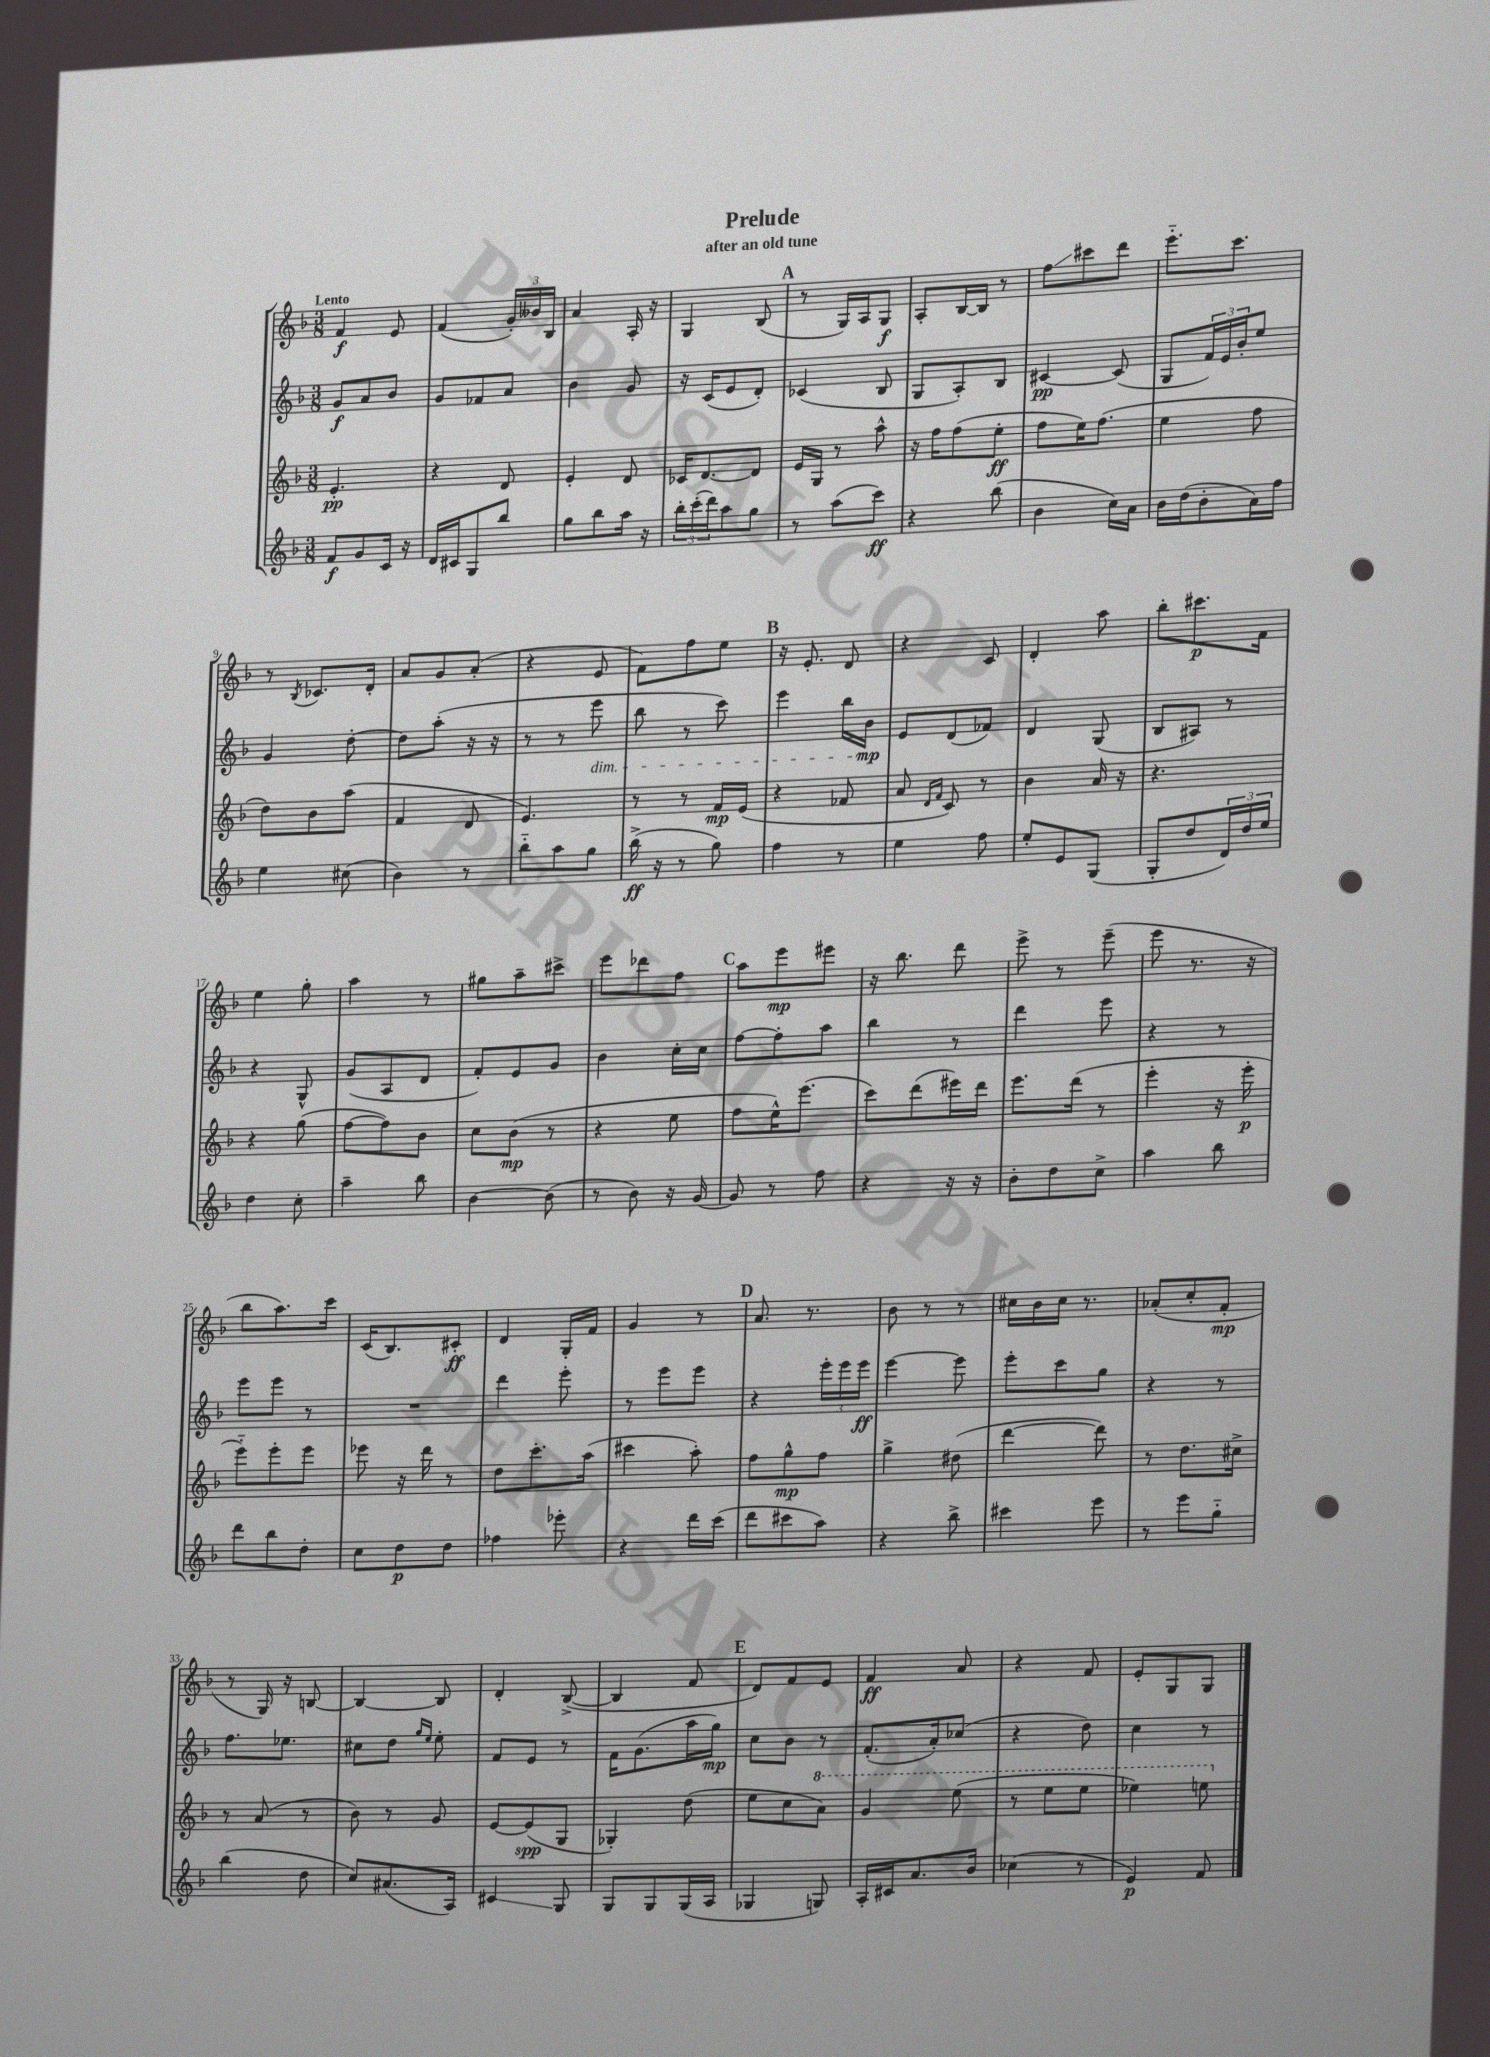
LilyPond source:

\header { title = "Prelude" subtitle = "after an old tune" }
<<
\new StaffGroup <<
\new Staff = "s0" {
    \clef treble \key f \major \numericTimeSignature \time 3/8 \tempo "Lento"
    f'4\f e'8 |
    f'4( \tuplet 3/2 { g'16-.) beses'16 bes16 } |
    a'4 a16-. r16 |
    g4 bes8( |
    \mark \markup { \bold "A" } r8 g16) a16 g8\f |
    a8-. bes16~ bes16 r8 |
    f''8\glissando cis'''8 d'''8 |
    e'''8.-_ c'''8. |
    r8 \acciaccatura { bes8 } ces'8. d'16-. |
    a'8 g'8 a'8-.( |
    r4 e'8 |
    f'8) f''8 e''8 |
    \mark \markup { \bold "B" } r16 e'8.-. d'8 |
    r4 c'8 |
    d'4-. a''8 |
    bes''8-. cis'''8.\p f'16 |
    e''4 g''8-. |
    a''4 r8 |
    gis''8 a''8-- cis'''8-> |
    e'''8 des'''8 f''8 |
    \mark \markup { \bold "C" } a''8 e'''8\mp eis'''8 |
    r16 bes''8. d'''8 |
    e'''8-> r8 e'''8--( |
    e'''8 r8. r16 |
    bes''8 a''8.) c'''16 |
    c'16( bes8.) cis'8-.\ff |
    d'4 g16-. f'16 |
    g'4 r8 |
    \mark \markup { \bold "D" } a'8. r8. |
    bes'8 r8 r8 |
    cis''16 bes'16 cis''16 r8. |
    aes'8-.( c''8-. f'8-.\mp |
    r8 g16) r16 b8~ |
    b4~ b8 |
    d'4-. bes8~->( |
    bes4 f'8 |
    \mark \markup { \bold "E" } d'8) f'8 e'8 |
    f'4\ff a'8 |
    r4 f'8 |
    e'8-. g8 g8 \bar "|." |
}
\new Staff = "s1" {
    \clef treble \key f \major \numericTimeSignature \time 3/8
    g'8\f a'8 bes'8 |
    g'8 fes'8 a'8 |
    bes'4 g'8 |
    r16 c'16( e'8 d'8-.) |
    \mark \markup { \bold "A" } ces'4( bes8 |
    g8 a8-.) bes8 |
    cis'4~\pp cis'8( |
    g8 \tuplet 3/2 { f'16) e'16 bes'16-. } e''8 |
    g'4 d''8~-. |
    d''8 a''8-.( r16 r16 |
    r8 r8 e'''8\dim |
    bes''8 r8 c'''8) |
    \mark \markup { \bold "B" } e'''4 bes''16 bes'16\mp\! |
    e'8 d'8( fes'8) |
    d'4 g8( |
    bes8 ais8) r8 |
    r4 g8-^ |
    g'8( a8 d'8 |
    f'8-.) e'8 g'8 |
    bes'4 c''16-. c''16 |
    \mark \markup { \bold "C" } f''8~ f''8-. a''8 |
    bes''4 r8 |
    d'''4 e'''8 |
    r4 r8 |
    e'''8 e'''8 r8 |
    R4. |
    d'''4 e'''8-. |
    r8 e'''8 e'''8 |
    \mark \markup { \bold "D" } r4 \tuplet 3/2 { e'''16-. e'''16 e'''16\ff } |
    e'''4~ e'''8 |
    e'''8-. c'''8 g''8 |
    r4 r8 |
    f''8. ees''8. |
    cis''8 d''8 \grace { g''16 e''16 } e''8-. |
    f'8 e'8 r8 |
    f'16 g'8.( a''16 g''16\mp) |
    \mark \markup { \bold "E" } c''8 bes'8 r8 |
    f'8.-.( a'16-.) ces''8( |
    r4 d''8) |
    c''4 r8 \bar "|." |
}
\new Staff = "s2" {
    \clef treble \key f \major \numericTimeSignature \time 3/8
    e'4.-.\pp |
    r4 d'8 |
    e'4-. d'8 |
    ces'16 d'8.~ d'8 |
    \mark \markup { \bold "A" } e'16 g16 r8 a''8-^ |
    r16 f''16 f''8( e''8-.\ff |
    f''8 e''16) f''8.( |
    e''4 f''8 |
    d''8) bes'8 a''8( |
    f'4 d'8 |
    e'4.) |
    r8 r8 f'16\mp e'16( |
    \mark \markup { \bold "B" } r4 fes'8 |
    a'8 \grace { d'16 f'16 } c'8) r8 |
    bes'4 a'16 r16 |
    r4. |
    r4 g''8( |
    f''8~ f''8) bes'8 |
    c''8 bes'8\mp( r8 |
    r4 e''8 |
    \mark \markup { \bold "C" } f''8 e''16-^) e'''8.( |
    c'''8) d'''8( eis'''16) d'''16 |
    e'''8. d'''16( r8 |
    e'''4-. r16 e'''16-.\p |
    e'''8-_) e'''8-. e'''8 |
    ees'''8 r16 d'''16 r8 |
    d''8 c'''8.-. a''16( |
    cis'''4 a''8-.) |
    \mark \markup { \bold "D" } f''8 g''8-^\mp f''8 |
    g''4-> dis''8( |
    d'''4~ d'''8) |
    r8 d''8. cis''16-> |
    r8 a'8( r8 |
    bes'8) r8 g'8 |
    e'8~ e'8\spp( g8 |
    ges4-.) d''8( |
    \mark \markup { \bold "E" } e''8 c''8 \ottava #1 a''8) |
    g''4 e'''8( |
    r8 e'''8 e'''8 |
    ees'''4) e'''8 \ottava #0 \bar "|." |
}
\new Staff = "s3" {
    \clef treble \key f \major \numericTimeSignature \time 3/8
    f'8\f g'8 c'16 r16 |
    d'16 cis'16 g8 bes''8 |
    g''8 bes''8 a''16 r16 |
    \tuplet 3/2 { bes''16-. c'''16-.( d'''16) } a''8 g''8 |
    \mark \markup { \bold "A" } r8 a''8( c'''8\ff) |
    r4 bes''8( |
    bes'4 c''16) a'16 |
    bes'16 d''16( bes'8-. a'16) f''16 |
    e''4 cis''8( |
    bes'4) r8 |
    bes''8-_ a''8 g''8 |
    bes''16->\ff( r16 r8 g''8) |
    \mark \markup { \bold "B" } f''4 r8 |
    e''4 f''8 |
    e''8-. e'8 g8( |
    g8-. d''8 \tuplet 3/2 { d'16) d''16 e''16 } |
    d''4 c''8-. |
    a''4-- bes''8 |
    bes'4~ bes'8( |
    r8 bes'8) r16 g'16~ |
    \mark \markup { \bold "C" } g'8 r8 f''8 |
    r4 r16 r16 |
    bes'8-. d''8 c''8-> |
    a''4 bes''8 |
    d'''8 bes''8 d''8-. |
    c''8 d''8\p d''8 |
    fes''4 ees'''8-. |
    r4 d'''16 c'''16( |
    \mark \markup { \bold "D" } d'''8 cis'''8 a''8) |
    r4 bes''8-> |
    cis'''4 e'''8 |
    r8 e'''8 g''8-_ |
    bes''4( d''8 |
    c''8) ais'8.( a16) |
    cis'4\glissando g8 |
    g8 g8 g16( a16 |
    \mark \markup { \bold "E" } ges4 g8) |
    a16-. cis'16 a'8. bes'16 |
    ces''4( r8 |
    e'4\p) f'8 \bar "|." |
}
>>
>>
